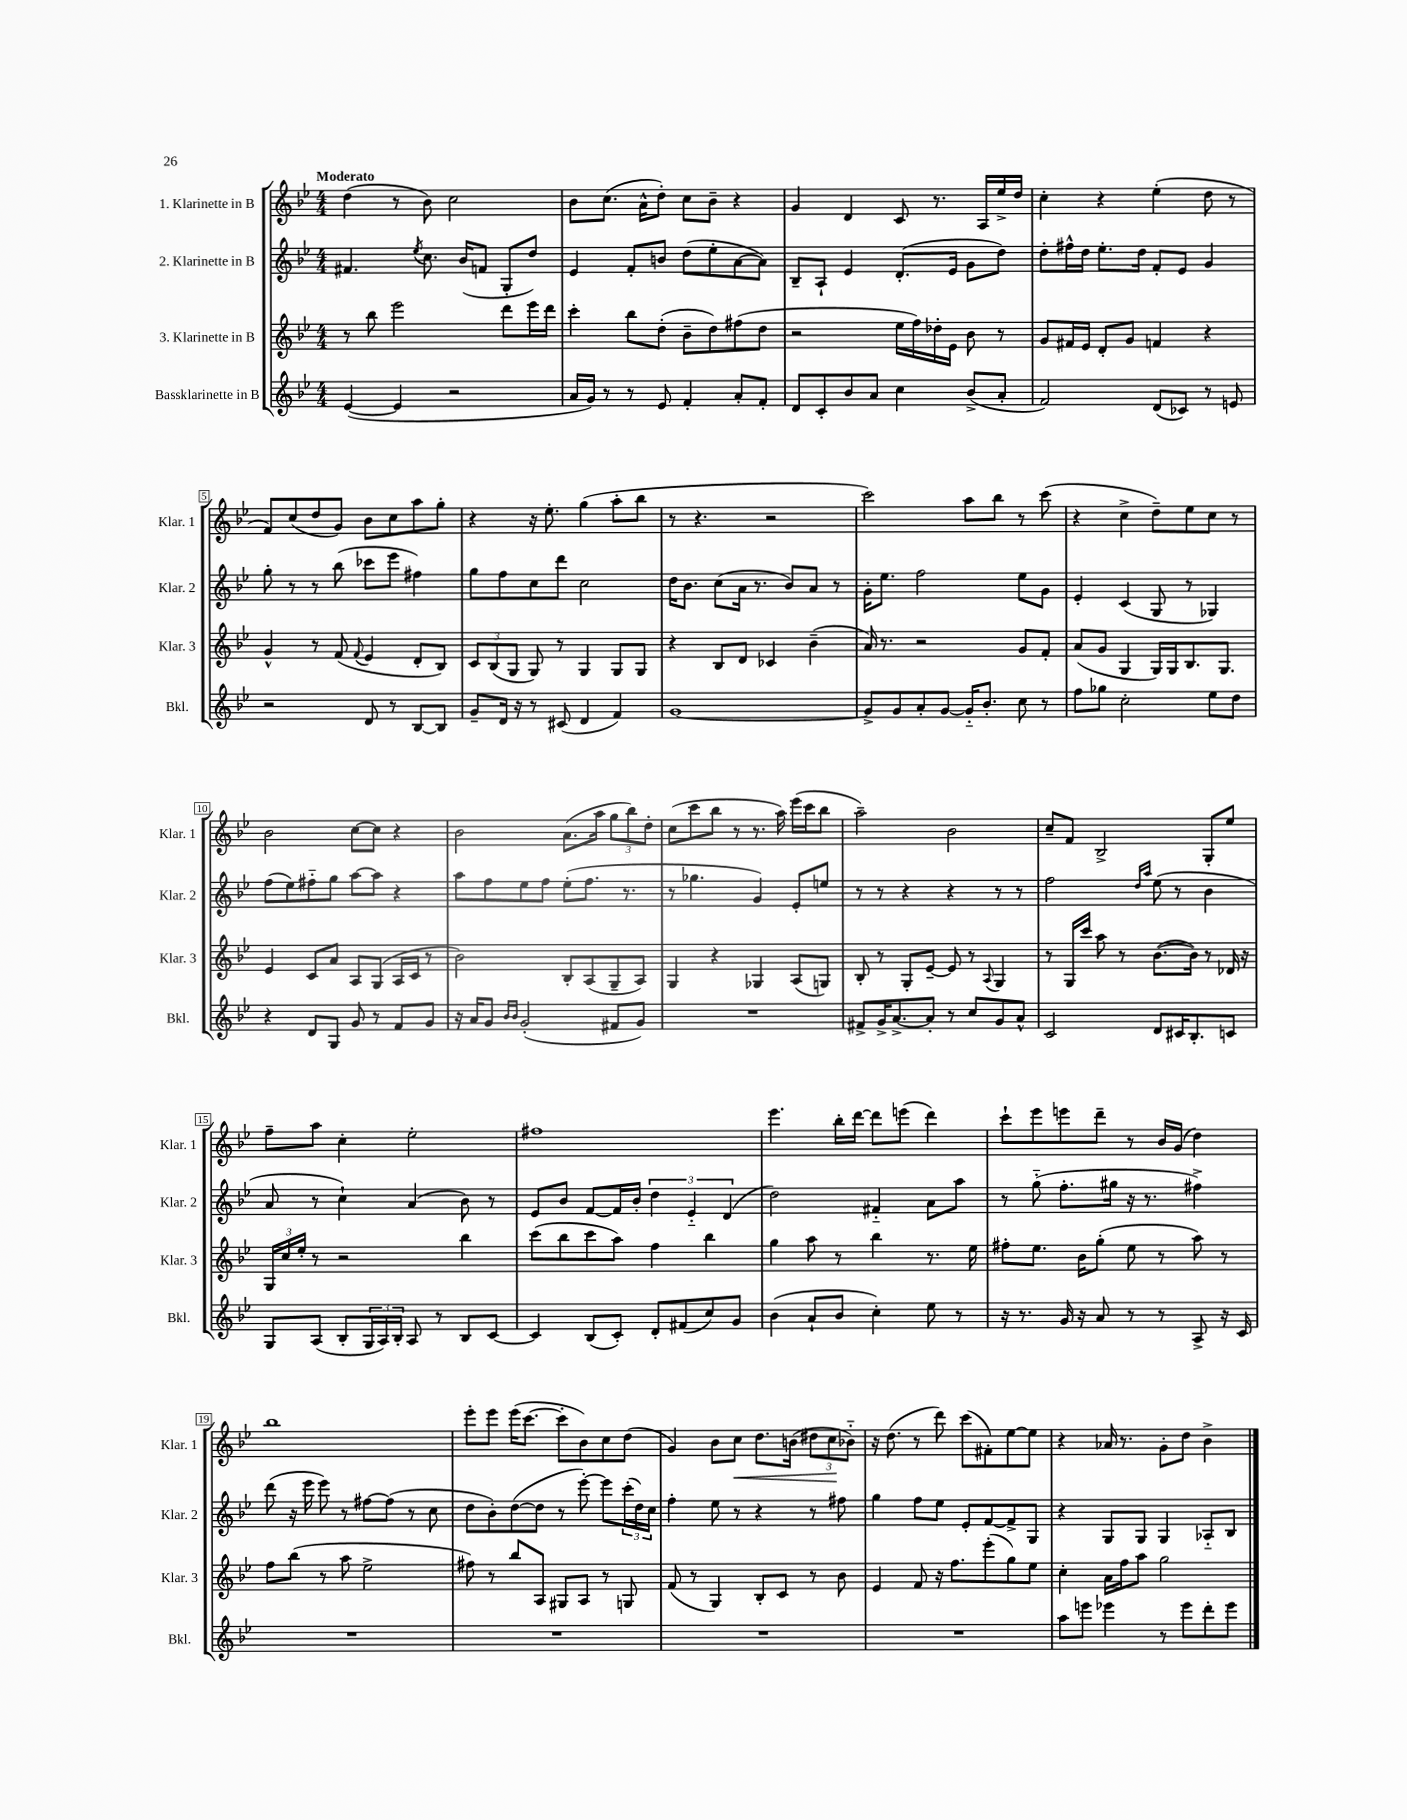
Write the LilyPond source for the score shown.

<<
\new StaffGroup <<
\new Staff = "s0" \with { instrumentName = "1. Klarinette in B" shortInstrumentName = "Klar. 1" } {
    \clef treble \key bes \major \numericTimeSignature \time 4/4 \tempo "Moderato"
    d''4( r8 bes'8) c''2 |
    bes'8 c''8.( a'16-^ d''8-.) c''8 bes'8-- r4 |
    g'4 d'4 c'8 r8. a16 ees''16-> d''16 |
    c''4-. r4 ees''4-.( d''8 r8 |
    f'8) c''8( d''8 g'8) bes'8 c''8 a''8 g''8-. |
    r4 r16 ees''8.-. g''4( a''8-. bes''8 |
    r8 r4. r2 |
    c'''2) a''8 bes''8 r8 c'''8( |
    r4 c''4-> d''8--) ees''8 c''8 r8 |
    bes'2 c''8~ c''8 r4 |
    bes'2 a'8.( a''16 \tuplet 3/2 { g''8 bes''8) d''8-. } |
    c''8( c'''8 bes''8 r8 r8. a''16) ees'''16( c'''16 bes''8 |
    a''2--) bes'2 |
    c''8-- f'8 bes2-> g8-. ees''8 |
    f''8-- a''8 c''4-. ees''2-. |
    fis''1 |
    ees'''4. bes''16-. d'''16~ d'''8 e'''8( d'''4) |
    c'''8-! ees'''8 e'''8 d'''8-- r8 bes'16 g'16( d''4) |
    bes''1 |
    ees'''8-. ees'''8 ees'''16( c'''8.~ c'''8-. bes'8) c''8 d''8( |
    g'4) bes'8 c''8\< d''8. b'16( \tuplet 3/2 { dis''8 c''8\! bes'8-_) } |
    r16 d''8.( r8 d'''8) c'''8( fis'8-.) ees''8~ ees''8 |
    r4 aes'16 r8. g'8-. d''8 bes'4-> \bar "|." |
}
\new Staff = "s1" \with { instrumentName = "2. Klarinette in B" shortInstrumentName = "Klar. 2" } {
    \clef treble \key bes \major \numericTimeSignature \time 4/4
    fis'4. \acciaccatura { ees''8 } c''8. bes'16( f'8 g8-. d''8) |
    ees'4 f'8-. b'8 d''8( ees''8-. a'8~ a'8) |
    bes8-- a8-! ees'4 d'8.-.( ees'16 g'8 d''8) |
    d''8-. fis''16-^ d''16 ees''8.-. d''16 f'8-. ees'8 g'4 |
    g''8-. r8 r8 bes''8( ces'''8 ees'''8 fis''4) |
    g''8 f''8 c''8 d'''8 c''2 |
    d''16 bes'8. c''8( a'16 r8. bes'8) a'8 r8 |
    g'16-. ees''8. f''2 ees''8 g'8 |
    ees'4-. c'4( g8 r8 ges4) |
    f''8( ees''8) fis''8-_ g''8 a''8~ a''8 r4 |
    a''8 f''8 ees''8 f''8 ees''8-.( f''8. r8. |
    r8 ges''4. g'4) ees'8-. e''8 |
    r8 r8 r4 r4 r8 r8 |
    f''2 \grace { d''16 a''16 } ees''8( r8 bes'4 |
    a'8 r8 c''4-!) a'4( bes'8) r8 |
    ees'8 bes'8 f'8~ f'16 bes'16-. \tuplet 3/2 { d''4 ees'4-_ d'4( } |
    d''2) fis'4-_ a'8 a''8 |
    r8 g''8-_( f''8.-. gis''16 r16 r8. fis''4->) |
    d'''8( r16 ees'''16 ees'''8) r8 fis''8~ fis''8( r8 c''8 |
    d''8 bes'8-.) d''8~( d''8 r8 ees'''8~-.) ees'''8 \tuplet 3/2 { c'''16-.( d''16) c''16 } |
    f''4-. ees''8 r8 r4 r8 fis''8 |
    g''4 f''8 ees''8 ees'8-. f'8~ f'8-> g8 |
    r4 g8 g8 g4 aes8-_ bes8 \bar "|." |
}
\new Staff = "s2" \with { instrumentName = "3. Klarinette in B" shortInstrumentName = "Klar. 3" } {
    \clef treble \key bes \major \numericTimeSignature \time 4/4
    r8 bes''8 ees'''2 d'''8 ees'''16 d'''16 |
    c'''4-. bes''8 d''8-.( bes'8-- d''8) fis''8( d''8 |
    r2 ees''16 f''16) des''16-. ees'16 bes'8 r8 |
    g'8 fis'16 ees'16 d'8-. g'8 f'4 r4 |
    g'4-^ r8 f'8( \appoggiatura { f'8 } ees'4 d'8-. bes8) |
    \tuplet 3/2 { c'8 bes8( g8 } g8) r8 g4 g8 g8 |
    r4 bes8 d'8 ces'4 bes'4--( |
    a'16) r8. r2 g'8 f'8-. |
    a'8( g'8 g4 g16) g16 bes8. g8. |
    ees'4 c'8 a'8 a8 g8( a16 c'16 r8 |
    bes'2) bes8-. a8( g8-- a8) |
    g4 r4 ges4 a8( g8) |
    bes8-. r8 g8-. ees'8~-- ees'8 r8 \appoggiatura { a8 } g4 |
    r8 g16 c'''16 a''8 r8 bes'8.~( bes'16) r8 des'16 r16 |
    \tuplet 3/2 { g16 c''16 ees''16-. } r8 r2 bes''4 |
    c'''8( bes''8 c'''8 a''8) f''4 bes''4 |
    g''4 a''8 r8 bes''4 r8. ees''16 |
    fis''8-. ees''8. bes'16 g''8-.( ees''8 r8 a''8) r8 |
    f''8 bes''8( r8 a''8 ees''2-> |
    fis''8) r8 bes''8 a8 gis8 a8 r8 g8 |
    f'8( r8 g4) bes8-. c'8 r8 bes'8 |
    ees'4 f'8 r16 f''8. ees'''8-.( g''8) ees''8 |
    c''4-. a'16 f''16 a''8 g''2 \bar "|." |
}
\new Staff = "s3" \with { instrumentName = "Bassklarinette in B" shortInstrumentName = "Bkl." } {
    \clef treble \key bes \major \numericTimeSignature \time 4/4
    ees'4~( ees'4 r2 |
    a'16 g'16) r8 r8 ees'8 f'4-. a'8-. f'8-. |
    d'8 c'8-. bes'8 a'8 c''4 bes'8->( a'8-. |
    f'2) d'8( ces'8) r8 e'8 |
    r2 d'8 r8 bes8~ bes8 |
    g'8-- d'16 r16 r8 cis'8( d'4 f'4) |
    g'1~ |
    g'8-> g'8 a'8-. g'8~ g'16-_ bes'8.-. c''8 r8 |
    f''8 ges''8 c''2-. ees''8 d''8 |
    r4 d'8 g8 g'8 r8 f'8 g'8 |
    r16 a'16 g'8 \grace { bes'16 bes'16 } g'2-.( fis'8 g'8) |
    R1 |
    fis'8-> g'16-> a'8.~-> a'8-. r8 c''8 g'8 a'8-^ |
    c'2 d'8 cis'16 bes8.-. c'8 |
    g8 a8( bes8-. \tuplet 3/2 { g16 a16) bes16-. } a8 r8 bes8 c'8~ |
    c'4 bes8( c'8-.) d'8-. fis'8( c''8) g'8 |
    bes'4( a'8-! bes'8 c''4-.) ees''8 r8 |
    r16 r8. g'16 r16 a'8 r8 r8 a8-> r16 c'16 |
    R1 |
    R1 |
    R1 |
    R1 |
    a''8 e'''8 ees'''4 r8 ees'''8 d'''8-. ees'''8 \bar "|." |
}
>>
>>
\layout { \context { \Score \override BarNumber.stencil = #(make-stencil-boxer 0.1 0.3 ly:text-interface::print) } }
